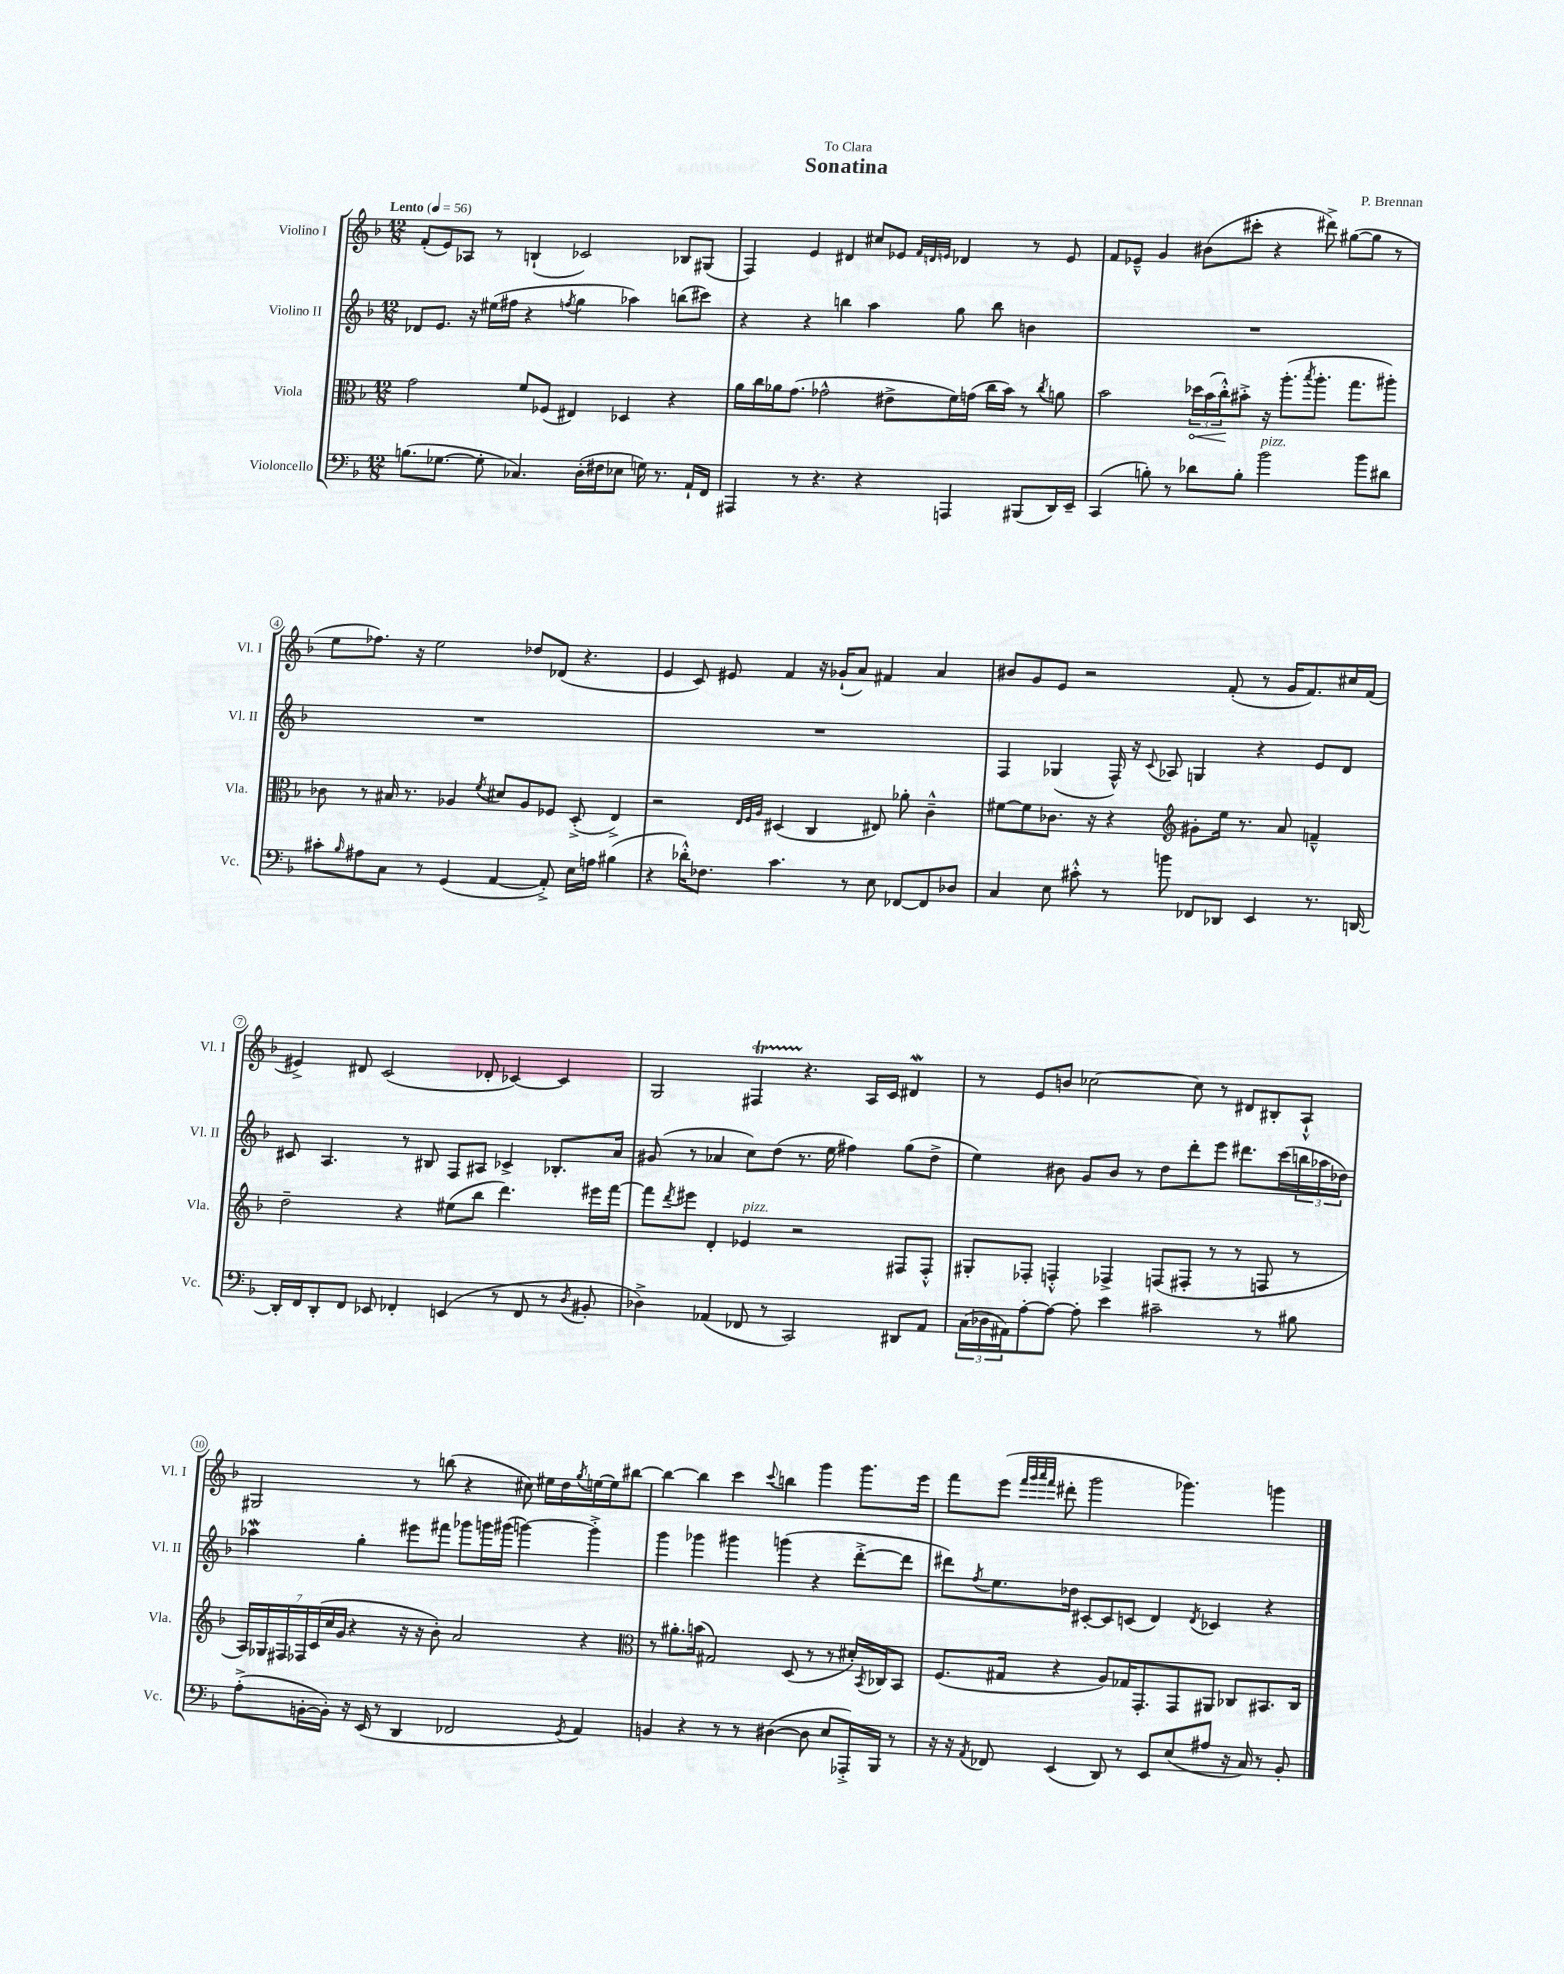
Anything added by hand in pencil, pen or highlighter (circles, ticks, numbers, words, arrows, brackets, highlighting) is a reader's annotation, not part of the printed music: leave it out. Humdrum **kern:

**kern	**kern	**kern	**kern
*staff4	*staff3	*staff2	*staff1
*clefF4	*clefC3	*clefG2	*clefG2
*k[b-]	*k[b-]	*k[b-]	*k[b-]
*M12/8	*M12/8	*M12/8	*M12/8
*MM56	*MM56	*MM56	*MM56
(8.B	2g	8d-	(8f'
.	.	8.e	8e)
[8.G-	.	.	.
.	.	.	8A-
.	.	16r	.
8G-']	.	(16ee#	8r
.	.	16ff#	.
4.C-)	8f	4r	(4B`
.	(8F-	.	.
.	.	8qff	.
.	4E#)	4gg	2c-)
(16D'	.	.	.
16F#	.	.	.
8E-	4D-	4aa-)	.
16G)	.	.	.
8.r	.	.	.
.	4r	(8bb	8B-
16AA`	.	8ccc#)	(8G#
16FF	.	.	.
=	=	=	=
4AAA#	16a	4r	4F)
.	16cc	.	.
.	16a-	.	.
.	(8.g	.	.
8r	.	4r	4e
4.r	2g-^^	.	.
.	.	4bb	4d#
4r	.	4aa	8cc#
.	8e#^	.	8e-
.	.	.	32qqf
.	.	.	32qqd
.	.	.	32qqe
4AAA	16f)	8gg	4d-
.	(16g	.	.
.	16cc	8bb	.
.	16b-)	.	.
(8BBB#	8r	4b	8r
.	8qcc	.	.
16DD)	8a	.	8e
16EE~	.	.	.
=	=	=	=
(4CC	2b-	1.r	8f
.	.	.	8e-~^^
8B')	.	.	4g
8r	.	.	.
8d-	24dd-	.	(8b#
.	(24b-	.	.
.	24cc'^^)	.	.
8B'	8b#'^	.	8ccc#'
2b-	16r	.	4r
.	(8.aa'	.	.
.	8qbb-	.	.
.	8.aa'	.	8ddd#^)
.	.	.	([8gg#
.	8.gg	.	.
8b-	.	.	8gg#]
8d#	8aa#')	.	8r
=	=	=	=
8c#'	8c-	1.r	8ee
16qqB-	.	.	.
8A#	8r	.	8.ff-)
8C	16B#	.	.
.	8.r	.	16r
8r	.	.	2ee
(4GG	4A-	.	.
.	8qf	.	.
[4AA	8d#	.	.
.	8A-	.	8dd-
8AA'^])	8F-	.	(8d-
16E	(8D'^	.	4.r
16A	.	.	.
(4B#	4E^)	.	.
=	=	=	=
4r	2r	1.r	4e
16d-'^^)	.	.	8c)
8.F-	.	.	.
.	.	.	8e#
.	32qqE	.	.
.	32qqF	.	.
.	32qqA	.	.
4.c	(4D#	.	4f
.	4C	.	16r
.	.	.	(16g-`
8r	.	.	8a)
8E	8E#)	.	4f#
[8FF-	8a-'	.	.
8FF-]	4c~^^	.	4a
8D-	.	.	.
=	=	=	=
4C	[8f#	4F	8b#
.	8f#]	.	8g
8E	8.c-	(4G-	8e
8c#'^^	.	.	2r
.	16r	.	.
8r	4r	16F^^)	.
.	.	16r	.
.	.	8qqc	.
8b	.	8A-	.
*	*clefG2	*	*
8FF-	8g#'	4G	.
8DD-	16ee	.	(8f'
.	8.r	.	.
4EE	.	4r	8r
.	8a	.	16g
.	.	.	8.f)
8.r	4f~^^	8e	.
.	.	8d	16cc#
[16DD	.	.	(16f
=	=	=	=
16DD']	2dd~	8c#	4e#^)
16FF	.	.	.
8DD'	.	4.A	.
8FF	.	.	8d#
8EE-	.	.	(2c
4FF-'	4r	8r	.
.	.	8B#	.
(4EE	(8ee#	8F	.
.	8bb-	8A#	8d-'
8r	4.ddd)	4c-^	[4c-)
8FF-	.	.	.
8r	.	8.B-'	4c-]
8qD	.	.	.
8BB#'	16eee#	.	.
.	[16fff	16a	.
=	=	=	=
4D-^)	8fff]	(8g#	2G
.	8qddd	.	.
.	8eee#	8r	.
(4AA-	4d'	4a-	.
8FF-	4e-	8cc)	4F#
8r	.	(8dd	.
2CC)	2r	8.r	4.r
.	.	16ee	.
.	.	4ff#)	.
.	.	.	16A
.	.	.	16c
8DD#	8F#	(8gg	4d#
8AA-	8F#'^^	8dd^	.
=	=	=	=
(24C	8G#'	4ee)	8r
24D-	.	.	.
24AA#)	.	.	.
[8A'	8F-'	.	8e
8A_	4F'^^	8b#	8b
8A']	.	8g	[2cc-
4e	4F-^	8b#	.
.	.	8r	.
2c#~	(8F	8dd	.
.	8F#'	8ddd'	8cc-]
.	8r	8eee	8r
.	8r	8.ddd#	8d#
8r	8F	.	8B#'
.	.	(16ccc	.
8B#	8r	24bb	8A`^^
.	.	24aa-	.
.	.	24dd-)	.
=	=	=	=
(8A'^	28A)	4aa-	2G#
.	28G-	.	.
.	28F#	.	.
.	28F-	.	.
[16BB'	.	.	.
.	(28c	.	.
.	28cc	.	.
16BB'])	.	.	.
.	28g	.	.
16r	4r	4gg'	.
(16EE	.	.	.
8r	.	.	.
4DD	16r	8eee#	8r
.	16r	.	.
.	8b-')	8fff#	(8bb
2FF-	2a	8ggg-	4r
.	.	16ggg	.
.	.	(16ggg#	.
.	.	[4ggg)	8cc#)
.	.	.	16ee#
.	.	.	16dd
8qGG	.	.	8qgg
4AA)	4r	4ggg'^]	[16ee
.	.	.	16ee]
.	.	.	[8bb#
=	=	=	=
*	*clefC3	*	*
4BB	8r	4ggg	4bb#_
.	8.a#'	.	.
4r	.	4ggg-	4bb#]
.	(16b	.	.
.	2G#)	.	.
8r	.	4ggg#	4ccc
8r	.	.	.
.	.	.	8qqccc
([4D#	.	(4ggg	4bb
.	(8D	.	.
8D#]	8r	4r	4ggg
8E	8r	.	.
16AAA-'^)	16d#')	[8ddd'^	8.ggg
.	8qBB-	.	.
16BBB-	16C-	.	.
8r	8BB-	8ddd]	.
.	.	.	16eee
=	=	=	=
16r	(8.F	8ddd#)	8fff
16r	.	.	.
8qAA	.	8qff	.
8FF-	.	8.ee	(8eee
.	16G#	.	.
.	.	.	32qqfff
.	.	.	32qqggg
.	.	.	32qqaaa
.	.	.	32qqfff
(4EE	4r	.	8ddd#'
.	.	16dd-	.
.	.	[8c#'	2ggg
8DD)	8A)	8c#]	.
8r	16G-	(8c	.
.	8.GG'	.	.
8EE	.	4d)	.
(8E	8GG	.	4.ggg-)
.	.	8qd	.
8A#	8AA#	4c-	.
16r	8C-	.	.
16C)	.	.	.
8r	8.BB#	4r	4ggg
8BB-'	.	.	.
.	16C-	.	.
==	==	==	==
*-	*-	*-	*-
